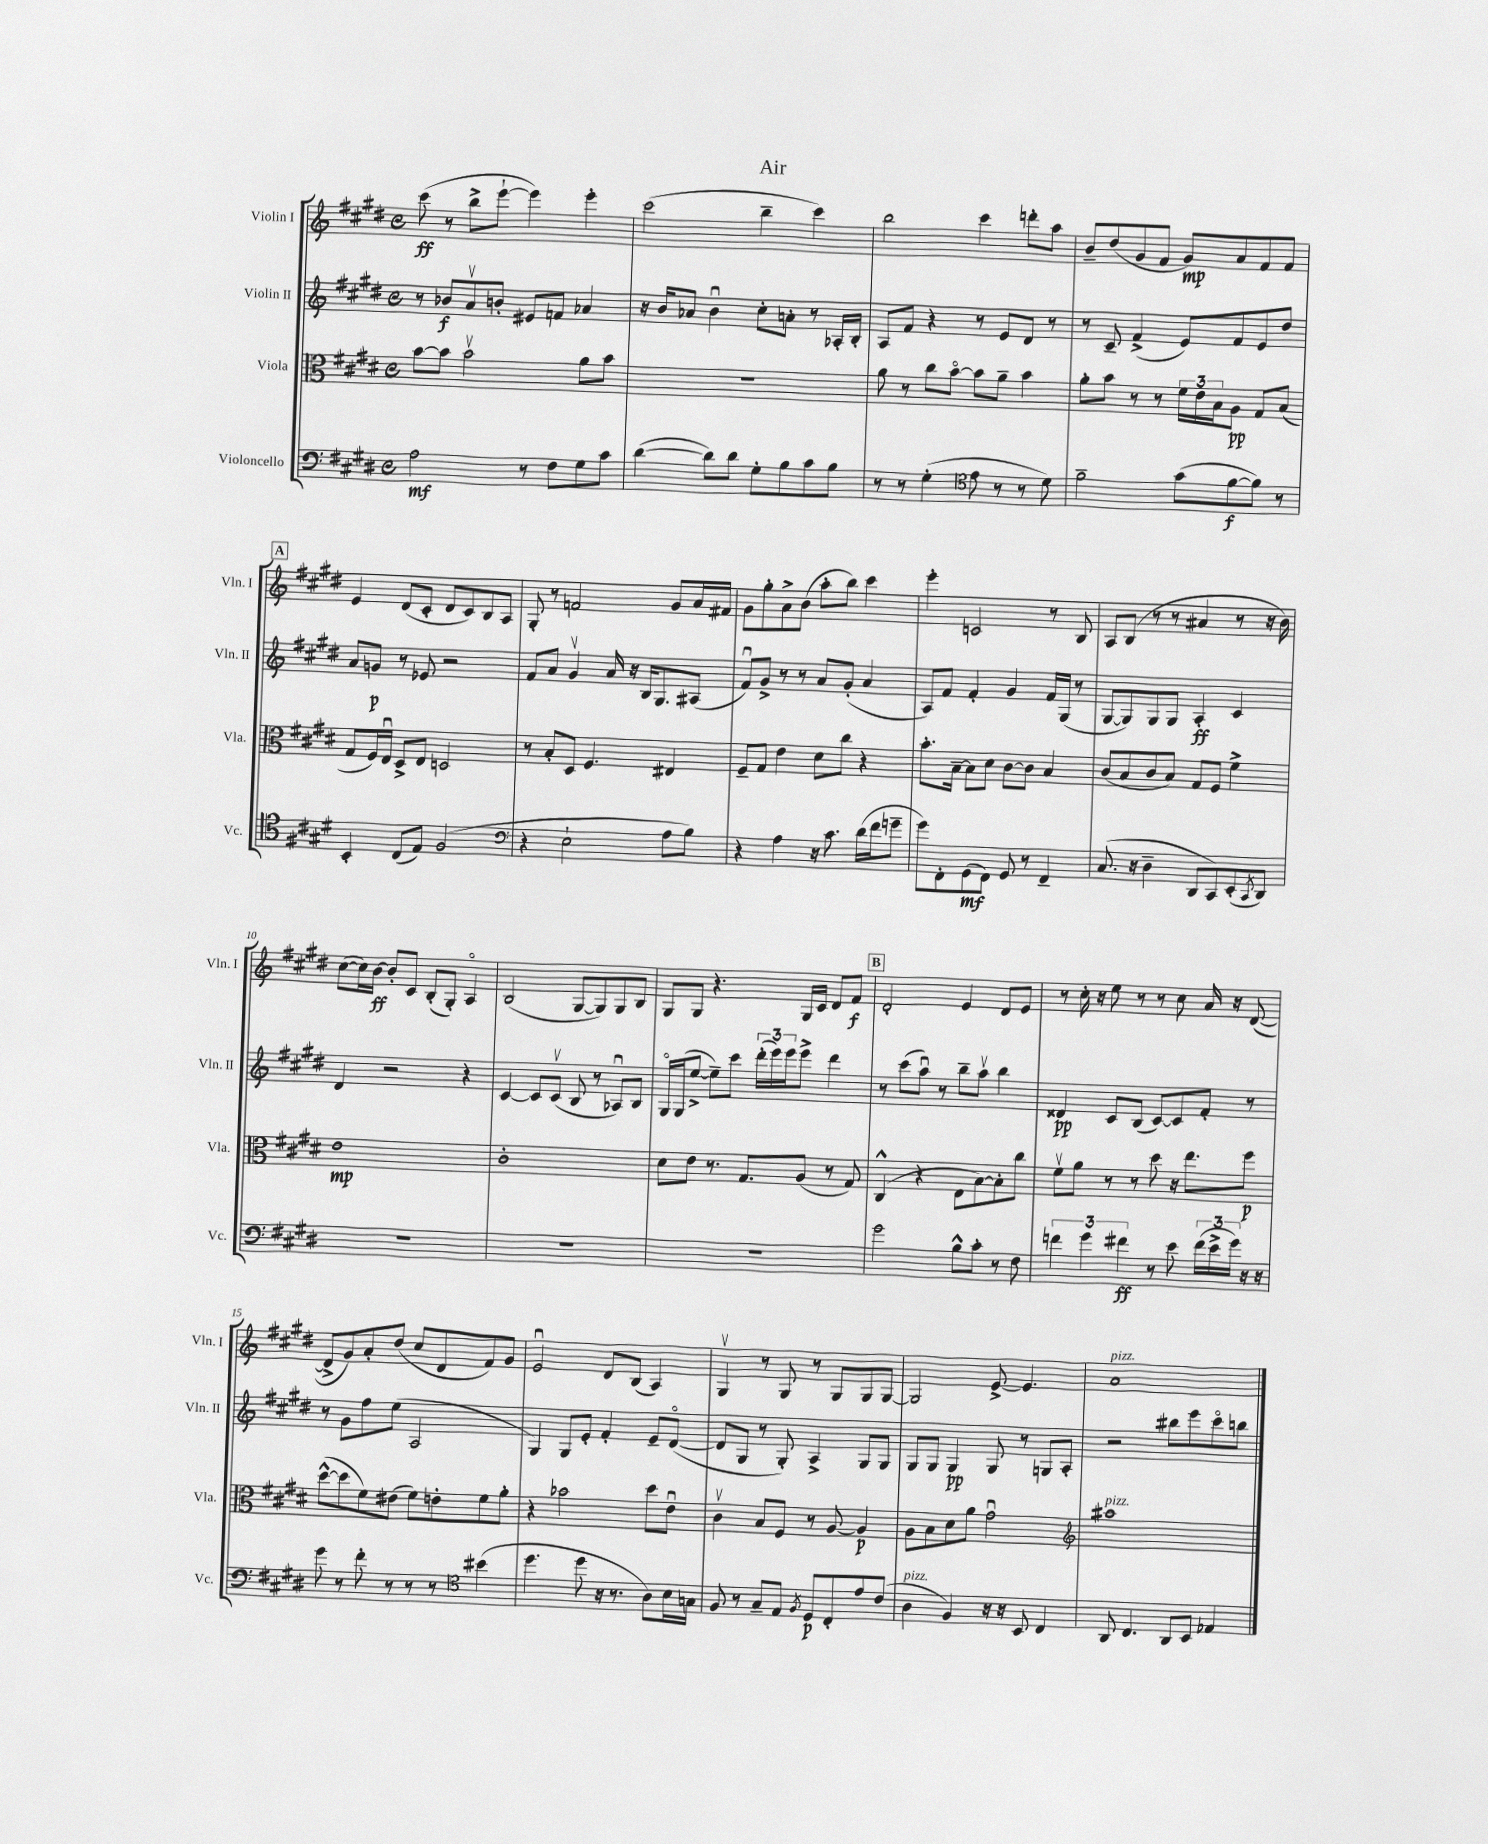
\header { title = "Air" }
<<
\new StaffGroup <<
\new Staff = "s0" \with { instrumentName = "Violin I" shortInstrumentName = "Vln. I" } {
    \clef treble \key e \major \defaultTimeSignature \time 4/4
    cis'''8\ff( r8 b''8-> e'''8~-! e'''4) e'''4-. |
    cis'''2( b''4-- cis'''4) |
    b''2 cis'''4 d'''8-. a''8 |
    b'8-- dis''8( gis'8 fis'8 gis'8\mp) a'8 fis'8 fis'8 |
    \mark \markup { \box "A" } e'4 dis'8( cis'8-. dis'8 cis'8) b8 a8 |
    gis8-. r8 f'2 gis'8 a'16 fis'16 |
    gis'8 gis''8-. a'8-> b'8( a''8-. b''8) cis'''4 |
    e'''4-. c'2 r8 b8 |
    a8 b8( r8 r8 ais'4 r8 r16 b'16) |
    cis''8~( cis''16) b'16~\ff b'8-. cis'8 b8-.( gis8-.) a4\flageolet |
    b2( gis8~ gis8) gis8 b8 |
    gis8 gis8 r4. gis16 cis'16 dis'8 fis'8\f |
    \mark \markup { \box "B" } dis'2-. e'4 dis'8 e'8 |
    r8 cis''16-. r16 e''8 r8 r8 cis''8 a'16 r16 dis'8~( |
    dis'8-> gis'8) a'8-. dis''8( cis''8 dis'8 fis'8) gis'8 |
    e'2\downbow dis'8 b8( a4) |
    gis4\upbow r8 gis8 r8 gis8 gis8 gis8~ |
    gis2 e'8~-> e'4. |
    a'1^\markup { \italic "pizz." } \bar "|." |
}
\new Staff = "s1" \with { instrumentName = "Violin II" shortInstrumentName = "Vln. II" } {
    \clef treble \key e \major \defaultTimeSignature \time 4/4
    r8 bes'8\f a'8\upbow b'8-. eis'8 f'8 aes'4 |
    r16 b'16 aes'8 b'4\downbow cis''8-. a'8-. r8 aes16-. b16-. |
    a8 fis'8 r4 r8 e'8 dis'8 r8 |
    r8 cis'8-- fis'4->( e'8) fis'8 e'8 dis''8 |
    \mark \markup { \box "A" } a'8 g'8\p r8 ees'8 r2 |
    fis'8 a'8 gis'4\upbow a'16 r16 b16 gis8. ais8( |
    fis'8\downbow) gis'8-> r8 r8 a'8 gis'8-.( a'4 |
    a8) fis'8 fis'4-. gis'4 fis'16 gis16( r8 |
    gis8~ gis8) gis8 gis8 a4-.\ff cis'4 |
    dis'4 r2 r4 |
    cis'4~ cis'8 cis'8\upbow( b8 r8 aes8\downbow) b8 |
    gis16\flageolet gis16( e''8~-> e''8--) cis'''8 \tuplet 3/2 { dis'''16-.( e'''16) e'''16 } e'''8-> dis'''4 |
    \mark \markup { \box "B" } r8 cis'''8( a''8\downbow) r8 b''8-- a''8\upbow b''4 |
    disis'4\pp cis'8 b8( cis'8~) cis'8 fis'8-. r8 |
    r8 gis'8 fis''8 e''8( a2 |
    gis4) gis8 e'8-. fis'4-. e'8-- dis'8~\flageolet( |
    dis'8 gis8 r8 gis8-.) a4-> gis8 gis8 |
    gis8 gis8 gis4\pp gis8 r8 g8 a8-. |
    r2 bis''8 e'''8 cis'''8\flageolet b''8 \bar "|." |
}
\new Staff = "s2" \with { instrumentName = "Viola" shortInstrumentName = "Vla." } {
    \clef alto \key e \major \defaultTimeSignature \time 4/4
    b'8~ b'8 b'2\upbow a'8 b'8 |
    r1 |
    a'8 r8 cis''8 b'8~\flageolet b'8 a'8-- b'4 |
    a'8-. b'8 r8 r8 \tuplet 3/2 { fis'16 e'16 b16 } a8\pp gis8 b8( |
    \mark \markup { \box "A" } gis8 fis16) e16\downbow dis8-> e8 d2 |
    r8 b8-. dis8 fis4. eis4 |
    fis8-- gis8 e'4 dis'8 cis''8 r4 |
    b'8.-. b16~-- b8 dis'8 cis'8~ cis'8 b4 |
    cis'8( b8 cis'8 b8) gis8 fis8 fis'4-> |
    e'1\mp |
    cis'1-. |
    dis'8 e'8 r8. gis8. a8( r8 gis8) |
    \mark \markup { \box "B" } cis4-^( r4 e8 b8~) b8-. cis''8 |
    fis'8\upbow a'8 r8 r8 dis''8 r16 e''8. fis''8\p |
    dis''8~-^( dis''8 fis'8) eis'8( fis'8) e'8-. fis'8 a'8-. |
    r4 bes'2 dis''8 e'8\downbow |
    cis'4\upbow b8 fis8 r8 a8~ a4\p |
    a8 b8 dis'8 a'8 gis'2\downbow |
    \clef treble ais''1^\markup { \italic "pizz." } \bar "|." |
}
\new Staff = "s3" \with { instrumentName = "Violoncello" shortInstrumentName = "Vc." } {
    \clef bass \key e \major \defaultTimeSignature \time 4/4
    a2\mf r8 fis8 gis8 cis'8 |
    dis'4~( dis'8) dis'8 gis8-. b8 cis'8 b8 |
    r8 r8 gis4-.( \clef tenor e'8 r8 r8 dis'8) |
    fis'2-- gis'8( fis'8~\f fis'8) r8 |
    \mark \markup { \box "A" } b,4-. cis8( e8) fis2( |
    \clef bass r4 e2-! a8 b8) |
    r4 a4 r16 cis'8. dis'16( fis'16 g'8-- |
    gis'8) fis,8-. gis,8\mf( fis,8) gis,8 r8 fis,4-- |
    cis8.( r16 dis4-- dis,8 cis,8) e,8-.( \acciaccatura { cis,8 } dis,8) |
    R1 |
    R1 |
    R1 |
    \mark \markup { \box "B" } gis'2 b8-^ cis'8-. r8 fis8 |
    \tuplet 3/2 { f'4 gis'4 fis'4\ff } r8 e'8 \tuplet 3/2 { fis'16( e'16-> gis'16) } r16 r16 |
    gis'8 r8 fis'8-. r8 r8 r8 \clef tenor bis'4( |
    dis''4. dis''8 r16 r8. a8) b16 g16 |
    fis8 r8 gis8-- e8 \acciaccatura { fis8 } dis8\p cis8-. e'8 cis'8( |
    a4^\markup { \italic "pizz." } fis4) r16 r16 b,8 cis4 |
    a,8 cis4. a,8 b,8 ees4 \bar "|." |
}
>>
>>
